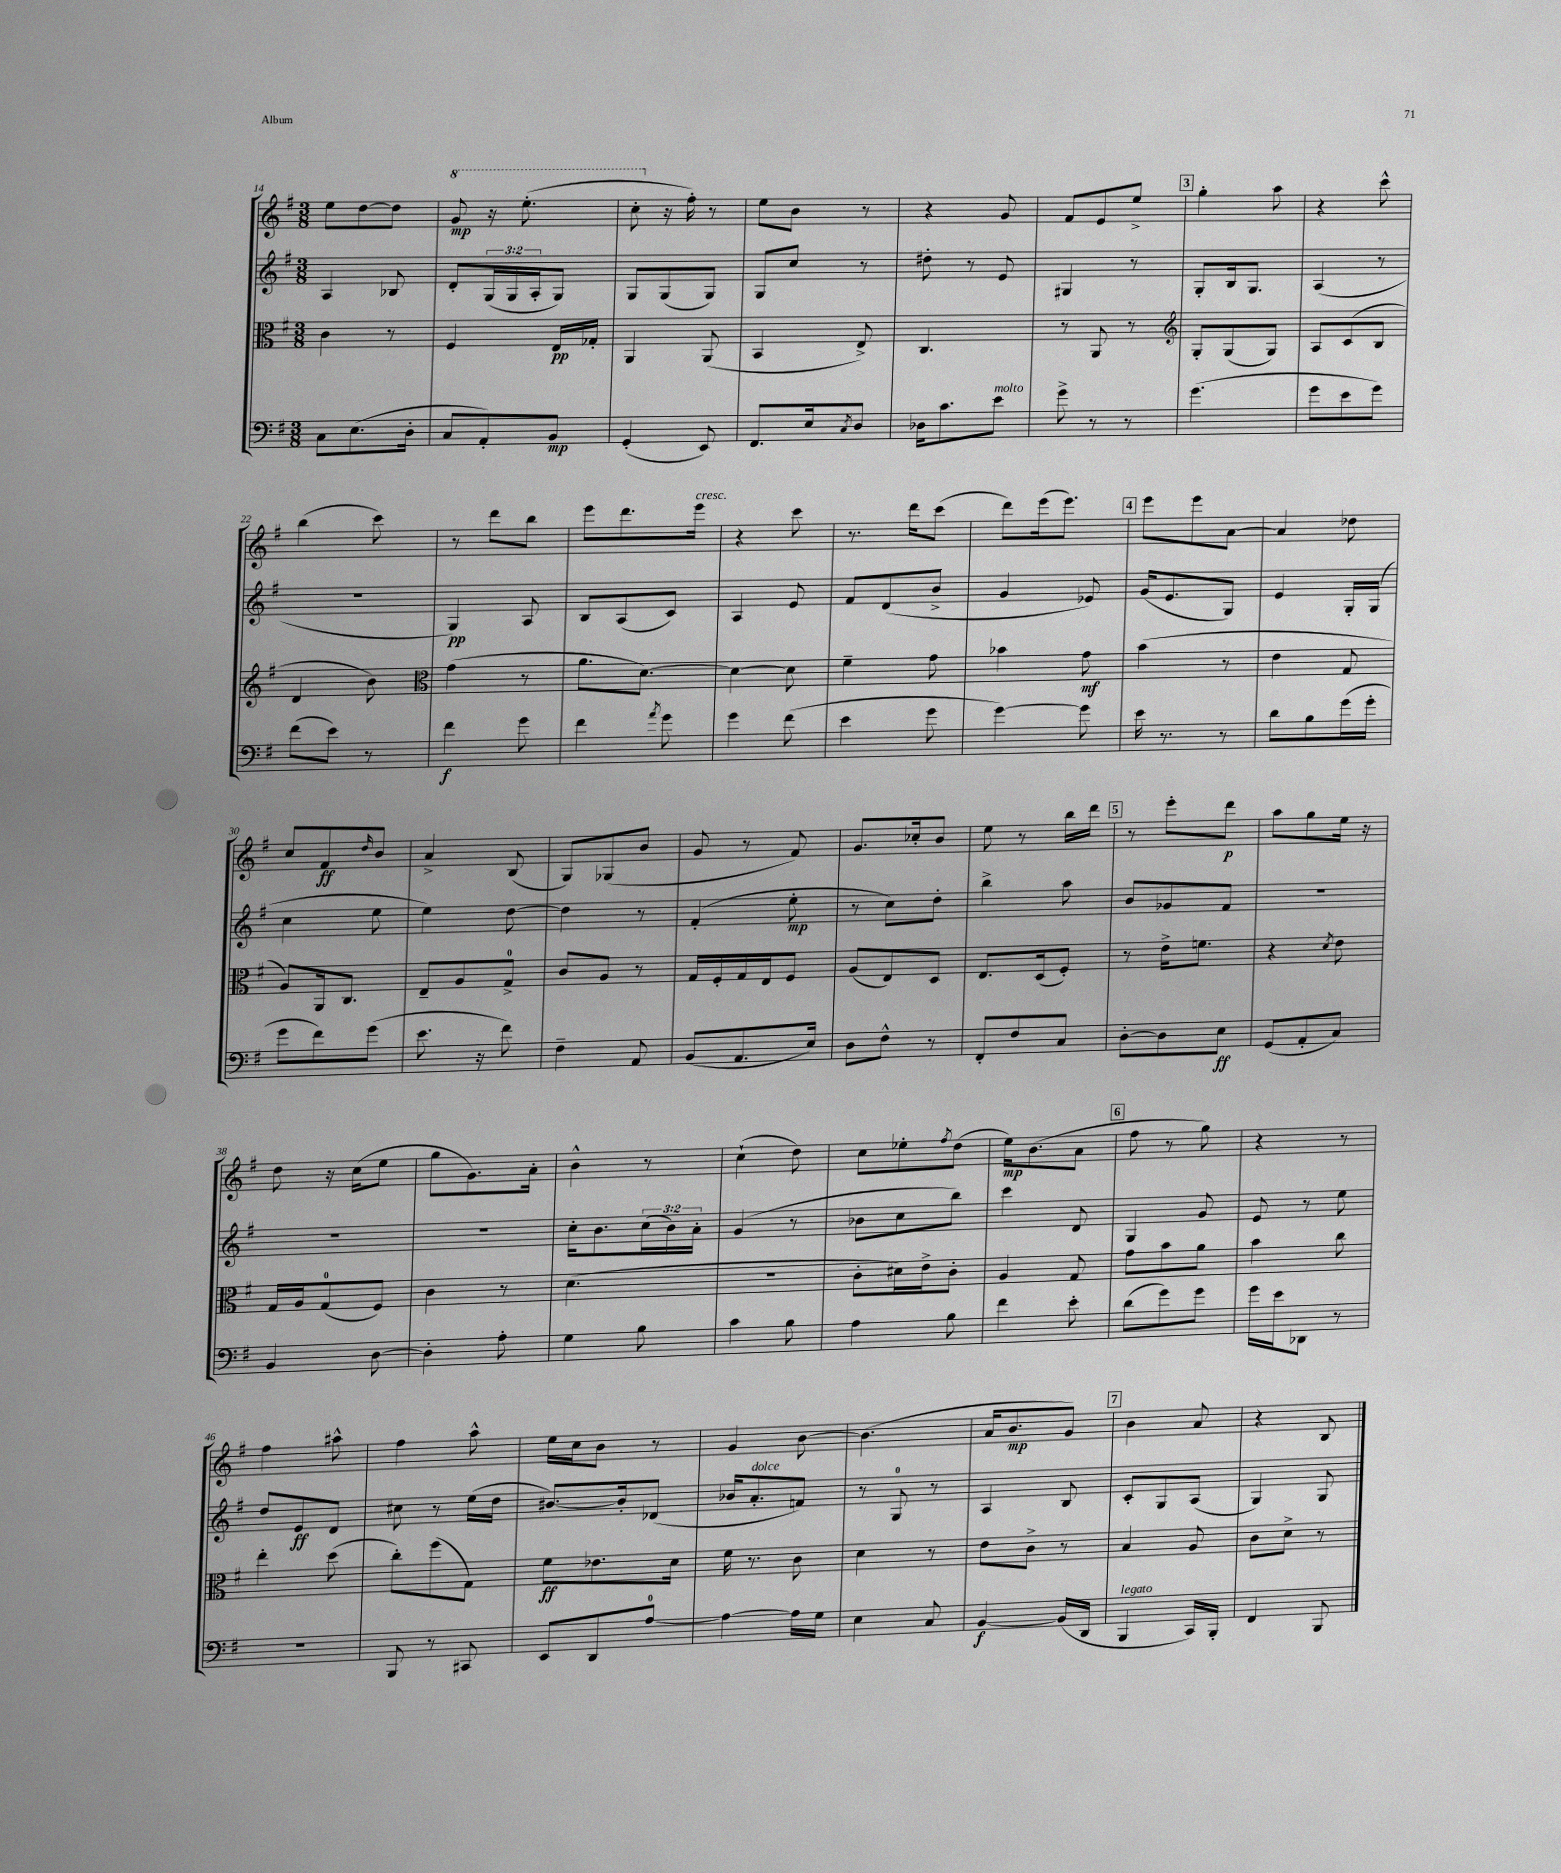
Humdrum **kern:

**kern	**kern	**kern	**kern
*staff4	*staff3	*staff2	*staff1
*clefF4	*clefC3	*clefG2	*clefG2
*k[f#]	*k[f#]	*k[f#]	*k[f#]
*M3/8	*M3/8	*M3/8	*M3/8
8C	4c	4A	8ee
(8.E	.	.	[8dd
.	8r	8B-	8dd]
16D'	.	.	.
=	=	=	=
8C	4F#	8d'	8gg
8AA')	.	(24G	16r
.	.	24G	.
.	.	.	(8.eee'
.	.	24A'	.
8BB	16E	8G)	.
.	16G-'	.	.
=	=	=	=
(4GG'	4AA	8G	8ccc'
.	.	(8G	16r
.	.	.	16ff#')
8EE)	(8AA	8G)	8r
=	=	=	=
8.FF#	4BB	8G	8ee
.	.	8cc	8b
16E	.	.	.
8qC	.	.	.
8D	8E^)	8r	8r
=	=	=	=
16D-	4.C	8dd#'	4r
8.c	.	.	.
.	.	8r	.
8e	.	8e	8g
=	=	=	=
8g^	8r	4G#	8f#
8r	8AA	.	8e
8r	8r	8r	8ee^
=	=	=	=
*	*clefG2	*	*
(4.g	8G'	8G'	4gg'
.	(8G	16B	.
.	.	8.G	.
.	8G)	.	8aa
=	=	=	=
8g	8A	(4A	4r
8e	(8c	.	.
8g)	8B	8r	8ccc^^
=	=	=	=
(8f#	4d	4.r	(4bb
8e)	.	.	.
8r	8b)	.	8ccc)
=	=	=	=
*	*clefC3	*	*
4f#	(4g	4G)	8r
.	.	.	8ddd
8g	8r	8A	8bb
=	=	=	=
4f#	8.a	8B	8eee
.	.	(8A	8.ddd
.	[8.d)	.	.
8qa	.	.	.
8g	.	8c)	.
.	.	.	16eee
=	=	=	=
4g	4d_	4A	4r
(8f#	8d]	8e	8ccc
=	=	=	=
4e	4f#~	8f#	8.r
.	.	(8d	.
.	.	.	16ddd
8g	8g	8b^	(8ccc
=	=	=	=
[4g)	4b-	4g	8ddd)
.	.	.	(16eee
.	.	.	8.eee)
8g]	8g	8e-)	.
=	=	=	=
16e	(4b	(16g	8eee
8.r	.	8.e	.
.	.	.	8eee
8r	8r	8G)	[8a
=	=	=	=
8d	4e	4e	4a]
8B	.	.	.
(16g	8G	16G'	8dd-
16g'	.	(16G	.
=	=	=	=
8g	8A)	4cc	8cc
8f#)	16AA	.	8f#
.	8.C	.	.
.	.	.	16qqdd
(8g	.	8ee	8b
=	=	=	=
8.e	8E~	4ee)	4a^
.	8A	.	.
16r	.	.	.
8f#)	8G^	[8dd	(8B
=	=	=	=
4F#~	8c	4dd]	8G)
.	8A	.	(8G-
8AA	8r	8r	8b
=	=	=	=
(8BB	16G	(4f#'	8g
.	16F#'	.	.
8.AA	16G	.	8r
.	16E	.	.
.	8F#	8ee'	8f#)
16E)	.	.	.
=	=	=	=
8D	(8A	8r	8.g
8F#^^	8E)	8cc)	.
.	.	.	16cc-'
8r	8D	8dd'	8b
=	=	=	=
8FF#'	8.E	4bb^	8ee
8F#	.	.	8r
.	(16D	.	.
8C	8F#')	8aa	16bb
.	.	.	16ddd
=	=	=	=
[8D'	8r	8b	8r
8D]	16e^	8g-	8eee'
.	8.f	.	.
8E	.	8f#	8ddd
=	=	=	=
(8GG	4r	4.r	8aa
8AA'	.	.	8gg
.	8qd	.	.
8C)	8e	.	16ee
.	.	.	16r
=	=	=	=
4BB	16G	4.r	8dd
.	16A	.	.
.	(8G	.	16r
.	.	.	(16cc
[8D	8F#)	.	8ee
=	=	=	=
4D']	4c	4.r	8gg
.	.	.	8.g)
8A'	8r	.	.
.	.	.	16a'
=	=	=	=
4G	(4.d	16cc'	4b^^
.	.	8.b	.
8B	.	(24cc	8r
.	.	24b)	.
.	.	24a'	.
=	=	=	=
4c	4.r	(4g	(4cc`
8B	.	8r	8dd)
=	=	=	=
4A	8c'	8b-	8cc
.	16d#)	8cc	8ee-'
.	16e^	.	.
.	.	.	8qff#
8B	8c'	8bb)	(8dd
=	=	=	=
4f#	4A	4ccc	16ee)
.	.	.	(8.b
8e'	8G	8d	8a
=	=	=	=
(8d	8g	4G	8ff#
8g)	8b	.	8r
8g	8a	8g	8gg)
=	=	=	=
16g	4b	8e	4r
16e	.	.	.
8DD-	.	8r	.
8r	8cc	8ee	8r
=	=	=	=
4.r	4ee'	8dd	4ff#
.	.	8e	.
.	(8dd	8d	8aa#^^
=	=	=	=
8BBB	8cc')	8cc#	4ff#
8r	(8ff#	8r	.
8CC#	8G)	(16ee	8aa^^
.	.	16dd	.
=	=	=	=
8EE	8f#	[8.b#)	16ee
.	.	.	16cc
8DD	8.e-	.	8b
.	.	16b#']	.
[8A	.	(8d-	8r
.	16d	.	.
=	=	=	=
4A_	16f#	16b-	4g
.	8.r	8.a'	.
16A]	8c	8f)	[8b
16G	.	.	.
=	=	=	=
4E	4d	8r	(4.b]
.	.	8G	.
8C	8r	8r	.
=	=	=	=
[4BB	8e	4A	16a
.	.	.	8.b
.	8c^	.	.
(16BB]	8r	8B	8g)
16DD	.	.	.
=	=	=	=
4BBB	4B	8c'	4b
.	.	8G	.
16CC)	8A	(8A	8a
16BBB'	.	.	.
=	=	=	=
4FF#	8c	4G)	4r
.	8d^	.	.
8BBB	8r	8G	8B
==	==	==	==
*-	*-	*-	*-
